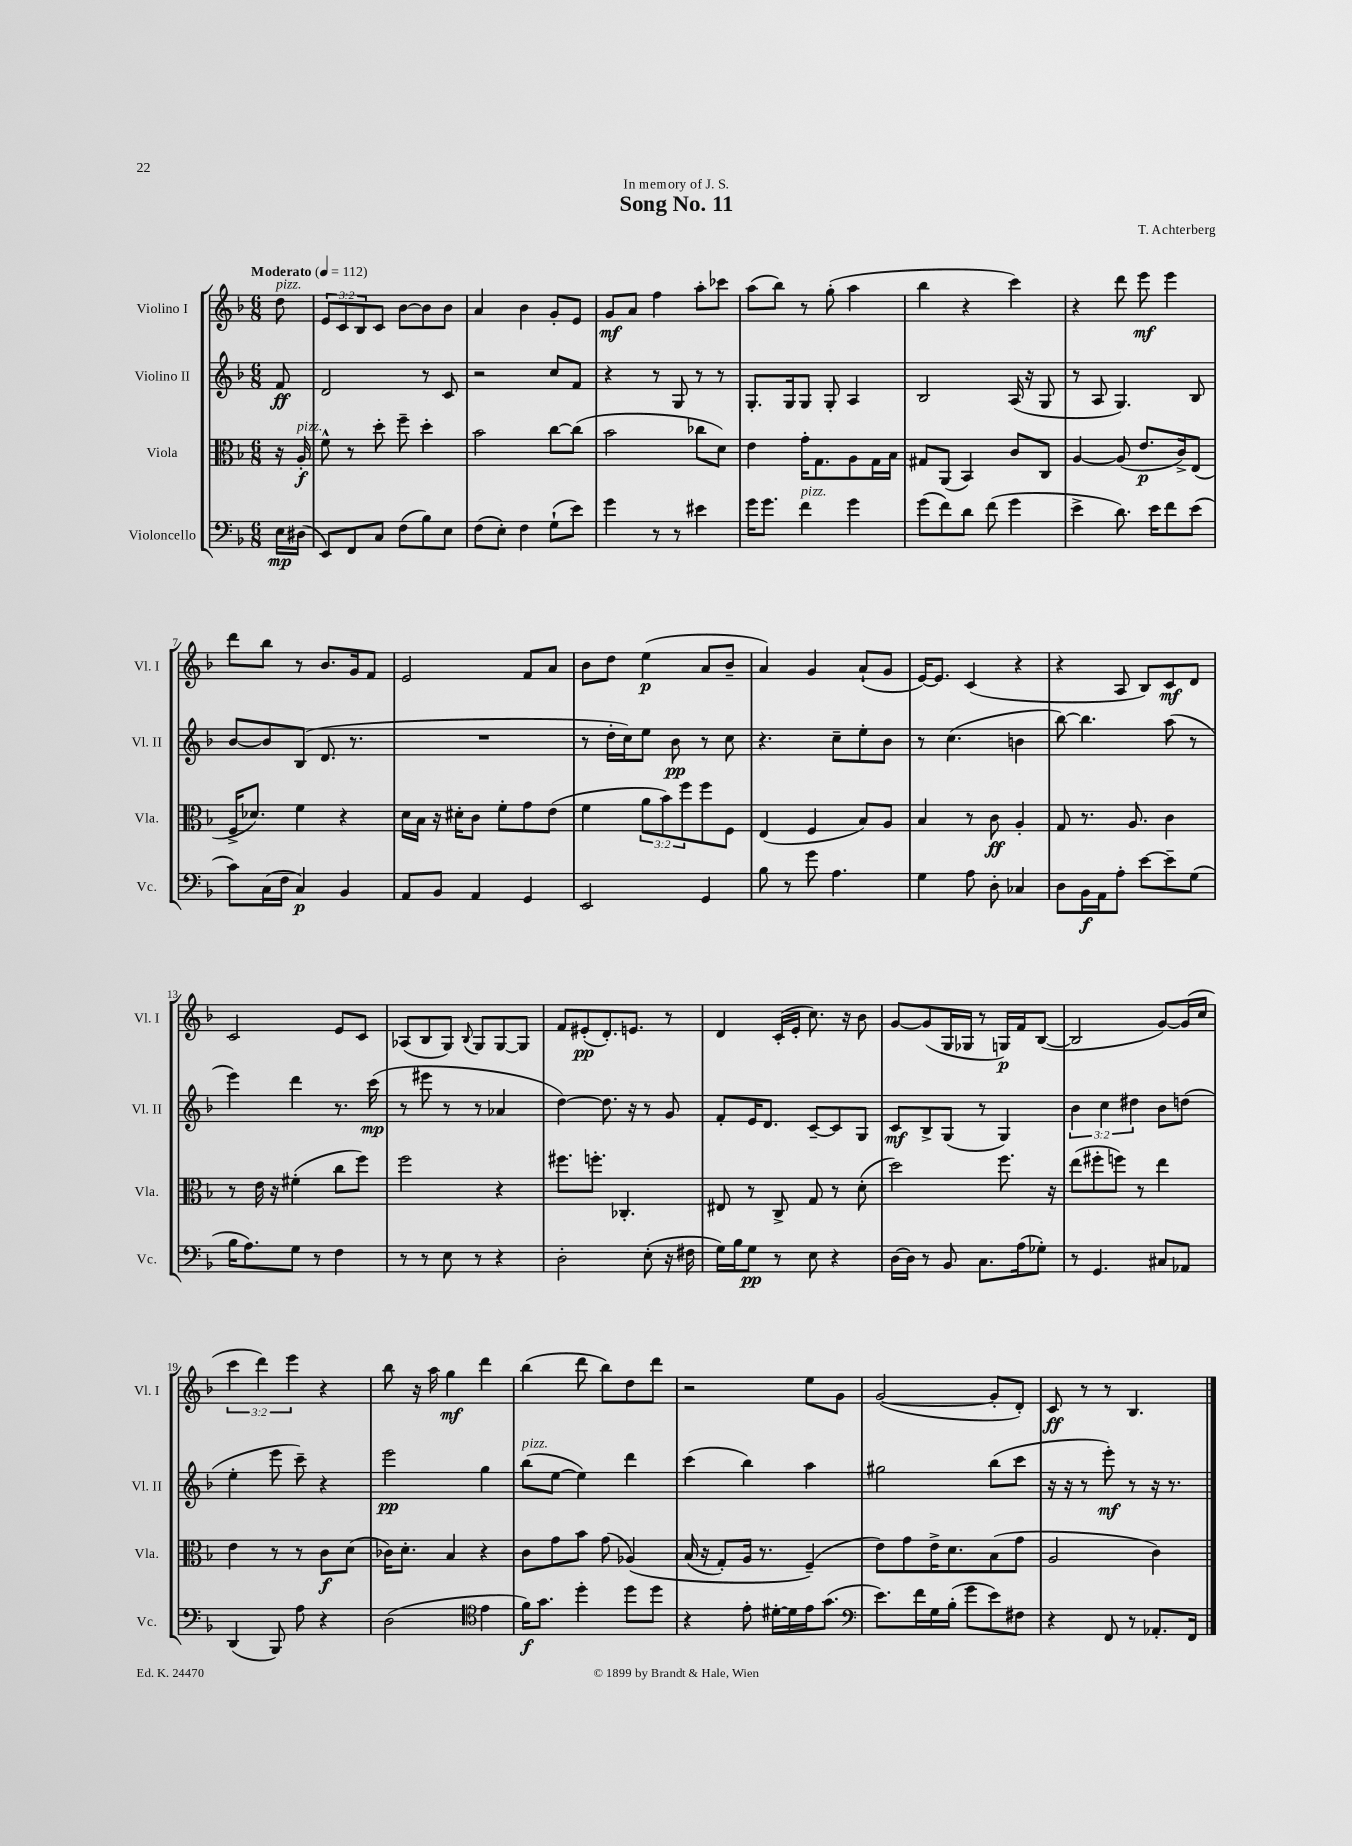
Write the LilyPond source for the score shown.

\header { title = "Song No. 11" composer = "T. Achterberg" dedication = "In memory of J. S." }
<<
\new StaffGroup <<
\new Staff = "s0" \with { instrumentName = "Violino I" shortInstrumentName = "Vl. I" } {
    \clef treble \key f \major \numericTimeSignature \time 6/8 \override Staff.TupletNumber.text = #tuplet-number::calc-fraction-text \partial 8 \tempo "Moderato" 4 = 112
    d''8^\markup { \italic "pizz." } |
    \tuplet 3/2 { e'8 c'8 bes8 } c'8 bes'8~ bes'8 bes'8 |
    a'4 bes'4 g'8-. e'8 |
    g'8\mf a'8 f''4 a''8-. ces'''8 |
    a''8( bes''8) r8 g''8-.( a''4 |
    bes''4 r4 c'''4) |
    r4 d'''8 e'''8\mf e'''4 |
    d'''8 bes''8 r8 bes'8. g'16 f'8 |
    e'2 f'8 a'8 |
    bes'8 d''8 e''4\p( a'8 bes'8-- |
    a'4) g'4 a'8-!( g'8 |
    e'16~) e'8. c'4( r4 |
    r4 a8 bes8) c'8\mf d'8 |
    c'2 e'8 c'8 |
    aes8( bes8 g8) \appoggiatura { bes8 } g8 g8~ g8 |
    f'8 eis'8-.\pp( d'8.-.) e'8. r8 |
    d'4 c'16-.( e'16-. c''8.) r16 bes'8 |
    g'8~ g'8( g16 ges16 r8 g16\p) f'16 bes8~( |
    bes2 g'8~) g'16( c''16 |
    \tuplet 3/2 { c'''4 d'''4) e'''4 } r4 |
    bes''8 r16 a''16 g''4\mf d'''4 |
    bes''4( d'''8 bes''8) d''8 d'''8 |
    r2 e''8 g'8 |
    g'2~( g'8-. d'8-.) |
    c'8\ff r8 r8 bes4. \bar "|." |
}
\new Staff = "s1" \with { instrumentName = "Violino II" shortInstrumentName = "Vl. II" } {
    \clef treble \key f \major \numericTimeSignature \time 6/8 \override Staff.TupletNumber.text = #tuplet-number::calc-fraction-text \partial 8
    f'8\ff |
    d'2 r8 c'8 |
    r2 c''8 f'8 |
    r4 r8 g8 r8 r8 |
    g8.-. g16 g8 g8-. a4 |
    bes2 a16( r16 g8 |
    r8 a8 g4.) bes8 |
    bes'8~ bes'8 bes8( d'8. r8. |
    R2. |
    r8 d''16-. c''16) e''8 bes'8\pp r8 c''8 |
    r4. c''8-- e''8-. bes'8 |
    r8 c''4.( b'4 |
    bes''8~) bes''4. a''8( r8 |
    e'''4) d'''4 r8. c'''16\mp( |
    r8 eis'''8 r8 r8 aes'4 |
    d''4~) d''8. r16 r8 g'8 |
    f'8-. e'16 d'8. c'8~-- c'8 g8 |
    c'8\mf bes8-> g8( r8 g4) |
    \tuplet 3/2 { bes'4 c''4 dis''4 } bes'8 d''8( |
    e''4-. e'''8 c'''8--) r4 |
    e'''2\pp g''4 |
    bes''8^\markup { \italic "pizz." }( e''8~ e''4) d'''4 |
    c'''4( bes''4) a''4 |
    gis''2 bes''8( c'''8 |
    r16 r16 r8 e'''8-.\mf) r8 r16 r8. \bar "|." |
}
\new Staff = "s2" \with { instrumentName = "Viola" shortInstrumentName = "Vla." } {
    \clef alto \key f \major \numericTimeSignature \time 6/8 \override Staff.TupletNumber.text = #tuplet-number::calc-fraction-text \partial 8
    r16 a16-.\f^\markup { \italic "pizz." } |
    f'8-^ r8 d''8-. f''8-- d''4-. |
    bes'2 c''8~ c''8( |
    bes'2 ces''8 d'8) |
    e'4 g'16-. g8. a8 g16 bes16 |
    gis8 a,8( bes,4) c'8 c8 |
    a4~ a8( e'8.\p c'16->) e8( |
    f16-> des'8.) f'4 r4 |
    d'16 bes16 r16 dis'16-. c'8 f'8-. g'8 e'8( |
    f'4 \tuplet 3/2 { a'8 bes'8) f''8 } f''8 f8 |
    e4( f4 bes8) a8 |
    bes4 r8 c'8\ff a4-. |
    g8 r8. a8. c'4 |
    r8 e'16 r16 fis'4-.( c''8 f''8) |
    f''2 r4 |
    fis''8. f''8.-. ces4.-. |
    eis8 r8 c8-> g8 r8 d'8-.( |
    d''2) f''8. r16 |
    e''8( fis''8-. f''8) r8 e''4 |
    e'4 r8 r8 c'8\f d'8( |
    ces'16) d'8.-. bes4 r4 |
    c'8 g'8 bes'8 g'8( aes4)\( |
    bes16( r16 g8-.) a16 r8. f4--(\) |
    e'8) g'8 e'16-> d'8. bes8( g'8 |
    a2 c'4) \bar "|." |
}
\new Staff = "s3" \with { instrumentName = "Violoncello" shortInstrumentName = "Vc." } {
    \clef bass \key f \major \numericTimeSignature \time 6/8 \partial 8
    e16\mp dis16( |
    e,8) f,8 c8 f8( bes8) e8 |
    f8( e8-.) f4 g8-!( e'8) |
    g'4 r8 r8 eis'4 |
    g'16 g'8. f'4^\markup { \italic "pizz." } g'4 |
    g'8( f'8) d'8 f'8( g'4 |
    e'4-> d'8.) e'16 f'8 e'8( |
    c'8) c16( f16 c4\p) bes,4 |
    a,8 bes,8 a,4 g,4 |
    e,2 g,4 |
    bes8 r8 g'8 a4. |
    g4 a8 d8-. ces4 |
    d8 bes,16\f a,16 a8-. e'8~ e'8-- g8( |
    bes16 a8.) g8 r8 f4 |
    r8 r8 e8 r8 r4 |
    d2-. e8-.( r16 fis16 |
    g16) bes16 g8\pp r8 e8 r4 |
    d16~ d16 r8 bes,8 c8. a16( ges8-.) |
    r8 g,4. cis8 aes,8 |
    d,4( bes,,8) a8 r4 |
    d2( \clef tenor e'4 |
    f'16\f) g'8. d''4-. d''8 d''8 |
    r4 e'8-. dis'16~-. dis'16 e'16 g'8.( |
    \clef bass e'8.) f'16 g16 bes16-.( g'8 e'8) fis8 |
    r4 f,8 r8 aes,8.-. f,16 \bar "|." |
}
>>
>>
